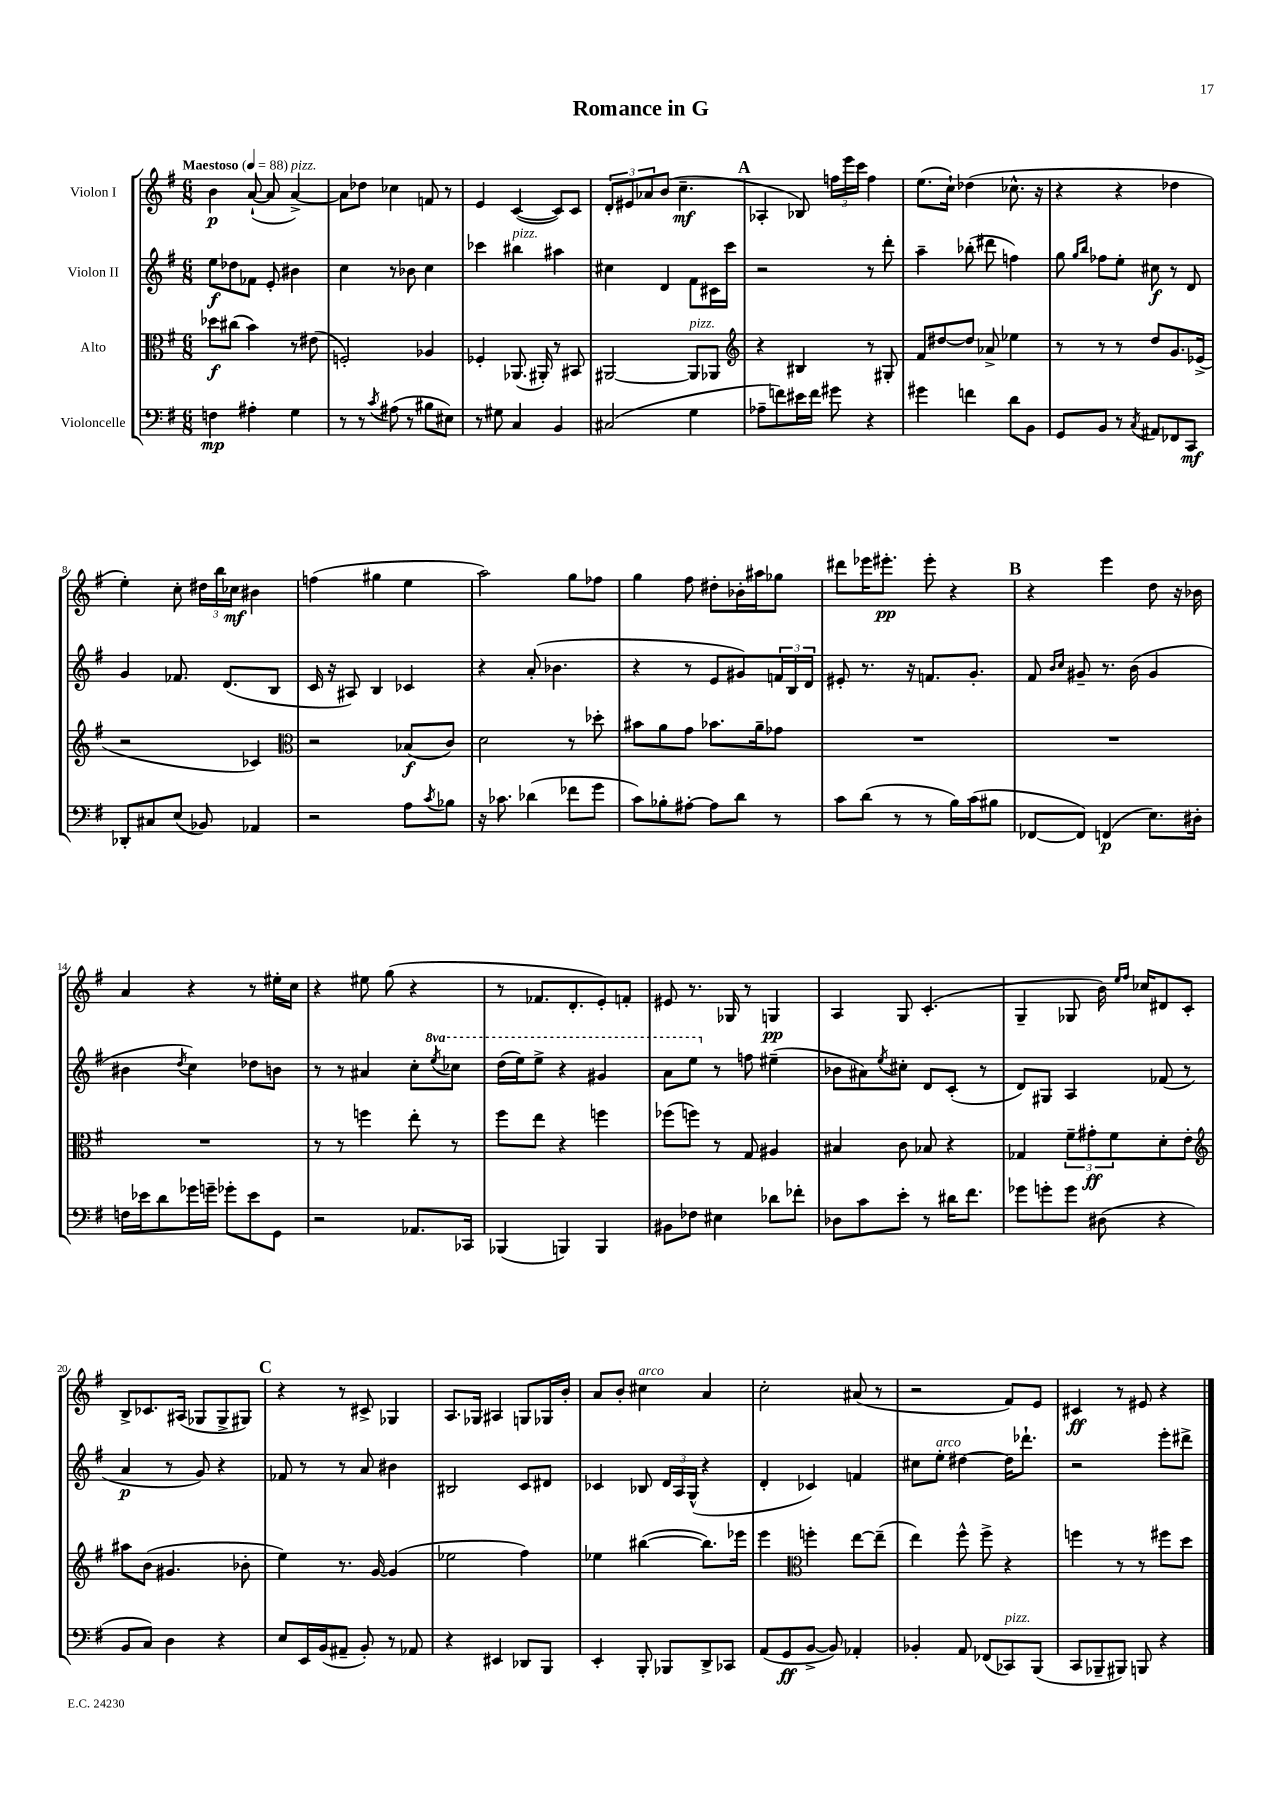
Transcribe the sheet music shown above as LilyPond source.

\header { title = "Romance in G" }
<<
\new StaffGroup <<
\new Staff = "s0" \with { instrumentName = "Violon I" } {
    \clef treble \key g \major \numericTimeSignature \time 6/8 \tempo "Maestoso" 4 = 88
    b'4\p a'8~-!( a'8 a'4~->^\markup { \italic "pizz." }) |
    a'8 des''8 ces''4 f'8 r8 |
    e'4 c'4~( c'8) c'8 |
    \tuplet 3/2 { d'8-. eis'8 aes'8 } b'8( c''4.--\mf |
    \mark \markup { \bold "A" } aes4-. bes8) \tuplet 3/2 { f''16 e'''16 c'''16 } f''4 |
    e''8.( c''16-!) des''4( ces''8.-^ r16 |
    r4 r4 des''4 |
    e''4-.) c''8-. \tuplet 3/2 { dis''16 b''16 ces''16\mf } bis'4 |
    f''4( gis''4 e''4 |
    a''2) g''8 fes''8 |
    g''4 fis''8 dis''8-. bes'16-. ais''16 ges''8 |
    dis'''8 ees'''16 eis'''8.-.\pp eis'''8-. r4 |
    \mark \markup { \bold "B" } r4 e'''4 d''8 r16 bes'16 |
    a'4 r4 r8 eis''16-. c''16 |
    r4 eis''8 g''8( r4 |
    r8 fes'8. d'8.-. e'8-.) f'8-. |
    eis'8 r8. ges16 r8 g4\pp |
    a4 g8 c'4.-.( |
    g4-- ges8 b'16) \grace { e''16 fis''16 } ces''16 dis'8 c'8-. |
    b8-> ces'8. ais16( ges8 ges8-> gis8) |
    \mark \markup { \bold "C" } r4 r8 cis'8-> ges4 |
    a8. ges16 ais4 g8 ges16 b'16-. |
    a'8 b'8-. cis''4^\markup { \italic "arco" } a'4 |
    c''2-. ais'8( r8 |
    r2 fis'8) e'8 |
    cis'4\ff r8 eis'8 r4 \bar "|." |
}
\new Staff = "s1" \with { instrumentName = "Violon II" } {
    \clef treble \key g \major \numericTimeSignature \time 6/8 \set Staff.ottavationMarkups = #ottavation-simple-ordinals
    e''8\f des''8 fes'8 e'8-. bis'4 |
    c''4 r8 bes'8 c''4 |
    ces'''4 bis''4^\markup { \italic "pizz." } ais''4 |
    cis''4 d'4 fis'8 cis'16 c'''16 |
    \mark \markup { \bold "A" } r2 r8 d'''8-. |
    a''4-- bes''8-.( dis'''8 f''4) |
    g''8 \grace { g''16 b''16 } fes''8 e''8-. cis''8\f r8 d'8 |
    g'4 fes'8. d'8.( b8 |
    c'16 r16 ais8) b4 ces'4 |
    r4 a'8-.( bes'4. |
    r4 r8 e'8 gis'8) \tuplet 3/2 { f'16 b16 d'16 } |
    eis'8-. r8. r16 f'8. g'8.-. |
    \mark \markup { \bold "B" } fis'8 \grace { b'16 c''16 } gis'8-- r8. b'16( gis'4 |
    bis'4 \acciaccatura { d''8 } c''4) des''8 b'8 |
    r8 r8 ais'4 c''8-. \ottava #1 \acciaccatura { e'''8 } ces'''8 |
    d'''16( e'''16) e'''8-> r4 gis''4 |
    a''8 e'''8 \ottava #0 r8 f''8 eis''4--( |
    bes'8 ais'8) \acciaccatura { e''8 } cis''8-. d'8 c'8-.( r8 |
    d'8) gis8 a4 fes'8( r8 |
    a'4\p r8 g'8) r4 |
    \mark \markup { \bold "C" } fes'8 r8 r8 a'8 bis'4 |
    bis2 c'8 dis'8 |
    ces'4 bes8 \tuplet 3/2 { d'16 a16 g16-^( } r4 |
    d'4-. ces'4) f'4 |
    cis''8 e''8-.^\markup { \italic "arco" } dis''4~ dis''16 des'''8.-! |
    r2 e'''8-. dis'''8-> \bar "|." |
}
\new Staff = "s2" \with { instrumentName = "Alto" } {
    \clef alto \key g \major \numericTimeSignature \time 6/8
    des''8\f cis''8( b'4) r8 eis'8( |
    f2-.) aes4 |
    fes4-. aes,8.( ais,16-.) r8 bis,8 |
    ais,2~ ais,8^\markup { \italic "pizz." } aes,8 |
    \mark \markup { \bold "A" } \clef treble r4 bis4 r8 gis8-. |
    fis'8 dis''8~ dis''8 aes'8-> ees''4 |
    r8 r8 r8 d''8 g'8. ees'16->( |
    r2 ces'4) |
    \clef alto r2 bes8\f( c'8) |
    d'2 r8 des''8-. |
    bis'8 a'8 g'8 bes'8. a'16-- ges'8 |
    R2. |
    \mark \markup { \bold "B" } R2. |
    R2. |
    r8 r8 f''4 e''8-. r8 |
    fis''8 e''8 r4 f''4 |
    fes''8( f''8) r8 g8 ais4 |
    bis4 c'8 bes8 r4 |
    ges4 \tuplet 3/2 { fis'8-- gis'8-.\ff fis'8 } d'8-. e'8-. |
    \clef treble ais''8 b'8( gis'4. bes'8-. |
    \mark \markup { \bold "C" } e''4) r8. g'16~ g'4( |
    ees''2 fis''4) |
    ees''4 bis''4~( bis''8.) ees'''16 |
    e'''4 \clef alto f''4-. e''8~ e''8--( |
    e''4) fis''8-^ fis''8-> r4 |
    f''4 r8 r8 fis''8 d''8 \bar "|." |
}
\new Staff = "s3" \with { instrumentName = "Violoncelle" } {
    \clef bass \key g \major \numericTimeSignature \time 6/8
    f4\mp ais4-. g4 |
    r8 r8 \acciaccatura { c'8 } ais8( r8 bis8 eis8) |
    r8 gis8 c4 b,4 |
    cis2( g4 |
    \mark \markup { \bold "A" } aes8-- f'8) eis'16 f'16 gis'8 r4 |
    gis'4 f'4 d'8 b,8 |
    g,8 b,8 r8 \acciaccatura { c8 } ais,8 fes,8 c,8\mf |
    des,8-. cis8 e8( bes,8) aes,4 |
    r2 a8 \acciaccatura { c'8 } bes8 |
    r16 ces'8. des'4( fes'8 g'8 |
    c'8) bes8-. ais8~-. ais8 d'8 r8 |
    c'8 d'8( r8 r8 b16) c'16( bis8 |
    \mark \markup { \bold "B" } fes,8~ fes,8) f,4\p( e8.) dis16-. |
    f16 ees'16 d'8 ges'16 g'16-- ges'8-. ees'8 g,8 |
    r2 aes,8. ces,16 |
    bes,,4( b,,4) b,,4 |
    bis,8 fes8 eis4 des'8 fes'8-. |
    des8 c'8 e'8-. r8 dis'16 fis'8. |
    ges'8 g'8-. g'8 dis8( r4 |
    b,8 c8) d4 r4 |
    \mark \markup { \bold "C" } e8 e,16 b,16( ais,8-- b,8-.) r8 aes,8 |
    r4 eis,4 des,8 b,,8 |
    e,4-. b,,8-. bes,,8 d,8-> ces,8 |
    a,8( g,8\ff b,8~-> b,8) aes,4-. |
    bes,4-. a,8 fes,8( ces,8^\markup { \italic "pizz." }) b,,8( |
    c,8 bes,,8-- bis,,8) b,,8 r4 \bar "|." |
}
>>
>>
